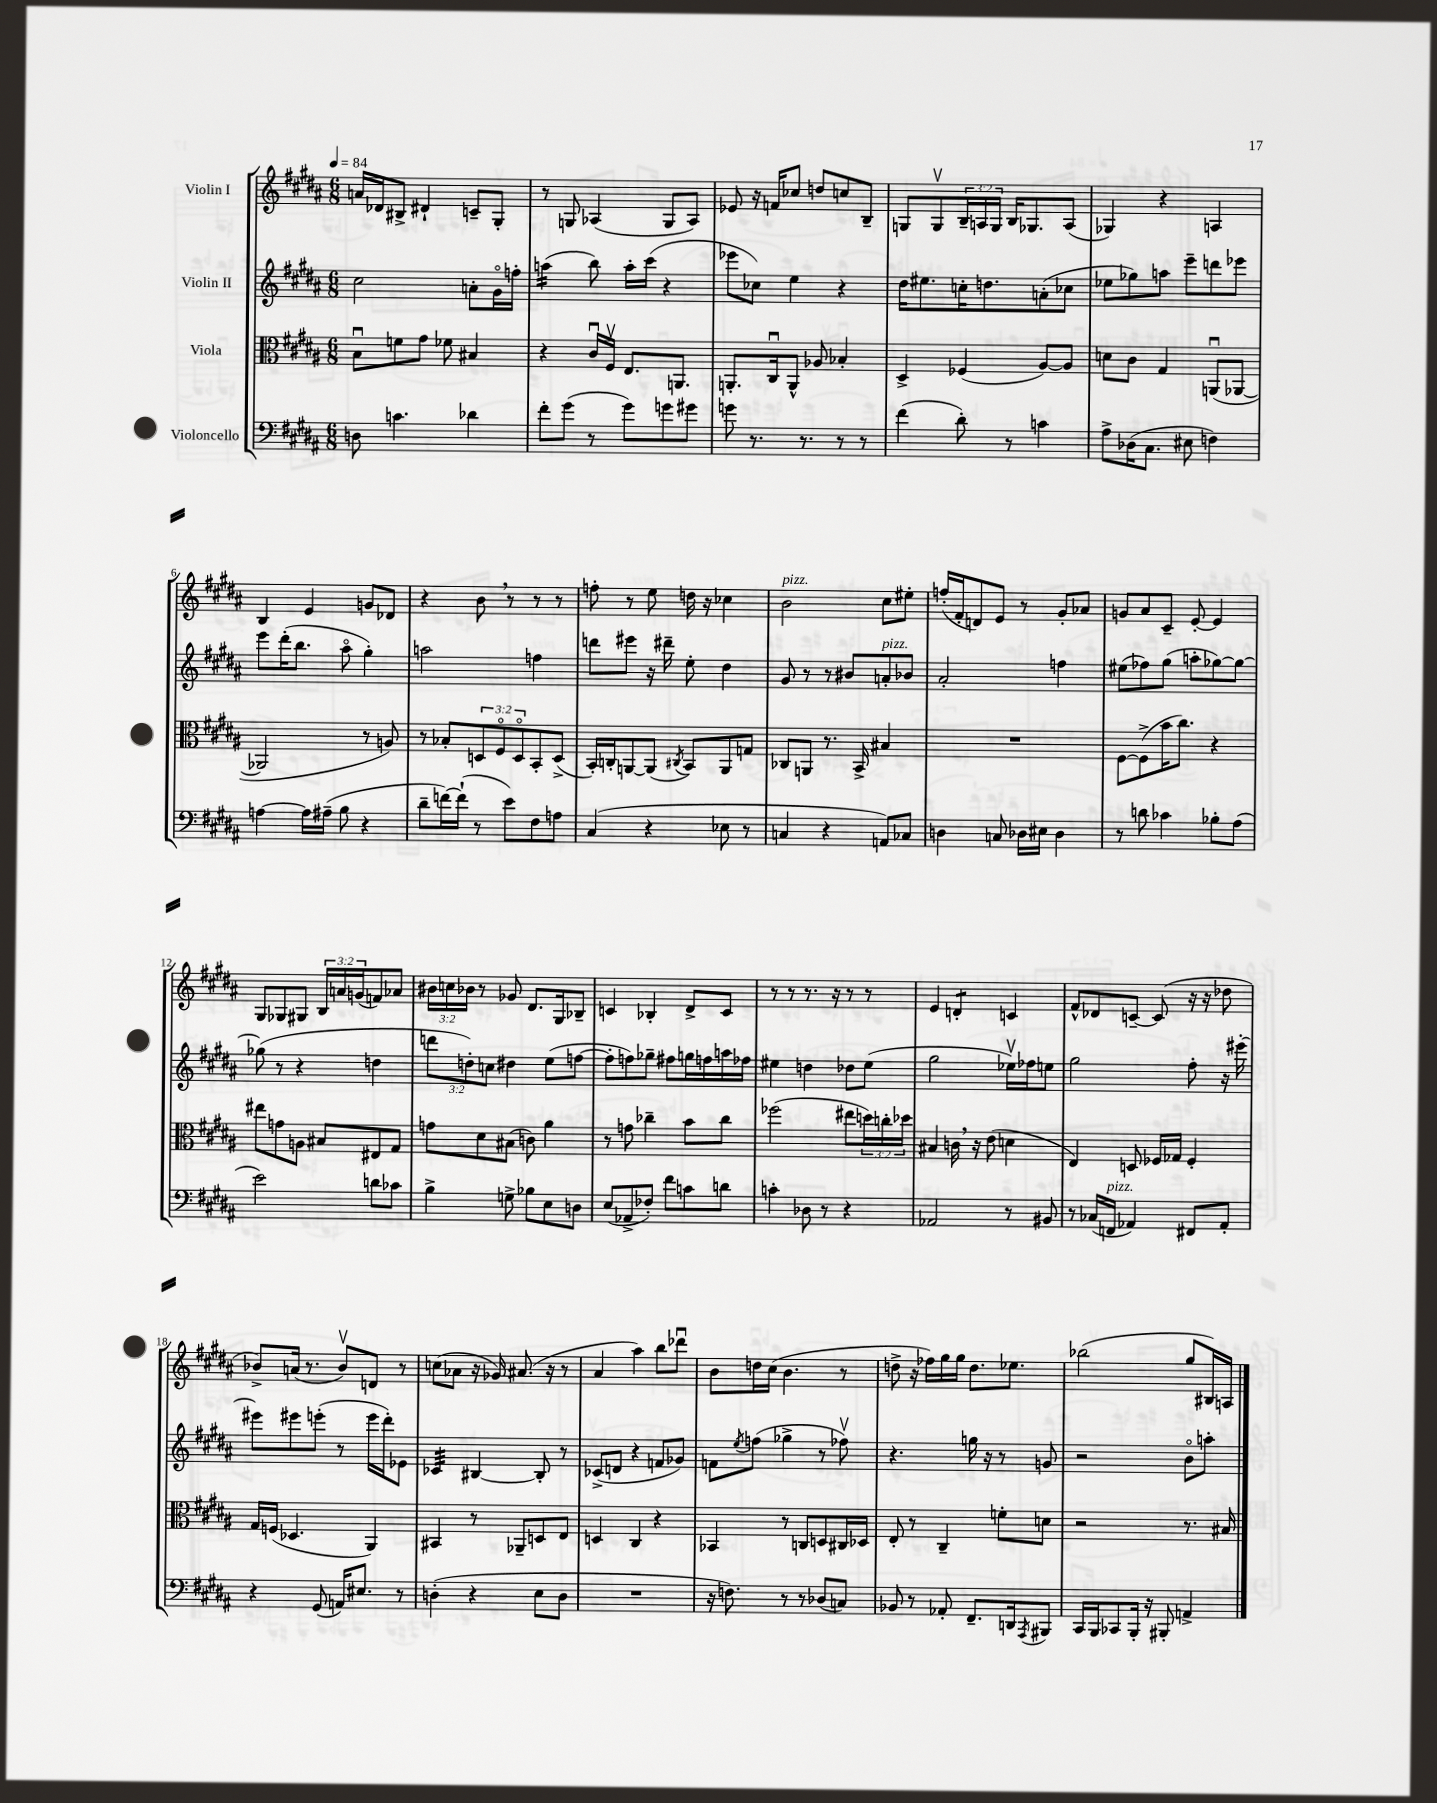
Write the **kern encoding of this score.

**kern	**kern	**kern	**kern
*staff4	*staff3	*staff2	*staff1
*clefF4	*clefC3	*clefG2	*clefG2
*k[f#c#g#d#a#]	*k[f#c#g#d#a#]	*k[f#c#g#d#a#]	*k[f#c#g#d#a#]
*M6/8	*M6/8	*M6/8	*M6/8
*MM84	*MM84	*MM84	*MM84
8D	8Bu	2cc#	16a
.	.	.	16d-
4.c	8f	.	8B#^
.	8g#	.	4d#`
.	8f-	.	.
4d-	4B#	8a'	8c~
.	.	16g#o	8G#'
.	.	16ff'	.
=	=	=	=
8f#'	4r	(4aa	8r
(8g#	.	.	8G
8r	16c#u	8bb)	(4A-
.	16F#v	.	.
8g#)	8.E	16aa'	.
.	.	(16ccc#	.
8g	.	4r	8G
.	8.AA	.	.
8g#	.	.	8A-)
=	=	=	=
8g	8.AA'	8eee-	8e-
8.r	.	8cc-)	16r
.	16C#u	.	16f
.	8AA^^	4ee	8cc-
8.r	.	.	.
.	8A-	.	8dd
8r	4B-'	4r	8cc
8r	.	.	8B~
=	=	=	=
(4f#	4D#^	16dd#	8G
.	.	8.ee#	.
.	.	.	8Gv
8d#')	(4F-	16cc'	24B~
.	.	.	24A
.	.	8.dd	.
.	.	.	24G
8r	.	.	16B
.	.	.	8.G-
4c	[8A#)	(8a'	.
.	8A#]	8cc-	(8A
=	=	=	=
8A#^	8d	8ee-	4G-)
(16D-	8c#	8gg-)	.
8.C#	.	.	.
.	4G#	8aa	4r
8E#	.	8eee~	.
4F)	(8AAu	8ddd	4A
.	[8AA-	8eee-	.
=	=	=	=
[4A	2AA-]	8eee	4B
.	.	(16ddd#'	.
.	.	8.bb	.
16A]	.	.	4e
(16A#~	.	.	.
8B	.	8aa#o	.
4r	8r	4gg#')	8g
.	8A)	.	8d-
=	=	=	=
8d#~	8r	2aa	4r
[16f)	8B-'	.	.
(16f`]	.	.	.
8r	12D	.	8b
.	12F#o	.	.
8e)	.	.	8r
.	12Do	.	.
8F#	8BB'	4ff	8r
8A	(8D^	.	8r
=	=	=	=
(4C#	16BB')	8ddd	8ff'
.	16C'	.	.
.	[8AA	8eee#	8r
4r	(8AA]	16r	8ee
.	.	16ddd#~	.
.	8qC#	.	.
.	8BB)	8ee'	16dd
.	.	.	16r
8E-	8AA	4dd#	4cc-
8r	8G	.	.
=	=	=	=
4C	8C-	8g#	2b
.	8AA	8r	.
4r	8.r	8r	.
.	.	8b#	.
.	16BB^	.	.
8AA)	4B#	8a'	8cc#
8C-	.	8b-	8ee#'
=	=	=	=
4D	2.r	2a#'	(16ff'
.	.	.	16f#'
.	.	.	8d)
8C	.	.	8e
16D-	.	.	8r
16E#	.	.	.
4D-	.	4ff	8g#'
.	.	.	8a-
=	=	=	=
8r	[8F#	(8ee#	8g
8d	(8F#^]	8ff-)	8a#
4c-	16b	(8gg#	8c#~
.	8.cc#)	.	.
.	.	8aa'	[8e'
8B-'	4r	[8gg-)	4e]
(8A#	.	8gg-_	.
=	=	=	=
2e)	8ee#	(8gg-]	8G#
.	8g	8r	8G-
.	8A	4r	8G#
.	8B#	.	24B
.	.	.	24a
.	.	.	(24g
8d	8E#	4dd	8f)
8c-	8G#	.	8a-
=	=	=	=
4B^	8g	12ddd	24b#
.	.	.	24cc
.	.	12dd')	24b-
.	8d#	.	8r
.	.	12cc	.
8G^	(8B#	4dd#	8g-
8B-	8c)	.	8.d#
8E	4a#	(8ee	.
.	.	.	16G#
8D	.	[8ff	8B-~
=	=	=	=
(8E	8r	8ff']	4c
8AA-^	8g	8ff)	.
8F-')	4cc-~	8gg-~	4B-'
8f#	.	8ff#	.
8c	8b	16gg	8d#^
.	.	16ff	.
8d	8cc-	16aa	8c
.	.	16ff-	.
=	=	=	=
4c'	(2ff-	4ee#	8r
.	.	.	8r
8D-	.	4dd	8.r
8r	.	.	.
.	.	.	16r
4r	8ee#	8dd-	8r
.	24dd)	(8ee#	8r
.	24cc'	.	.
.	24dd-	.	.
=	=	=	=
2AA-	4B#	2gg#	4e
.	16c	.	4d'
.	16r	.	.
.	(8e	.	.
8r	4d	16ee-v)	4c
.	.	16ff-	.
8BB#	.	8ee	.
=	=	=	=
8r	4E)	2gg#	8f#^^
(16C-	.	.	8d-
16FF	.	.	.
4AA-)	8D	.	[8c~
.	16F-	.	(8c]
.	16G-	.	.
8FF#	4F-'	8ff#'	16r
.	.	.	16r
8AA-'	.	16r	8dd-
.	.	[16eee#'	.
=	=	=	=
4r	16G#	8eee#]	8b-^)
.	(16F	.	.
.	4.D-	8eee#	(16a
.	.	.	8.r
(8GG#	.	(8eee'	.
16AA)	.	8r	8b-v)
8.E#	.	.	.
.	4AA#)	16eee	8d
.	.	16ddd#')	.
8r	.	8e-	8r
=	=	=	=
(4D'	4BB#	4c-	(8cc
.	.	.	8a-
4r	8r	[4B#	16r
.	.	.	16g-)
.	8AA-~	.	(8.a#
8E	8D	8B#']	.
.	.	.	16r
8D	8E	8r	8r
=	=	=	=
2.r	4D	(8c-^	4a#
.	.	8d	.
.	4C#	4r	4aa#)
.	4r	8f	8bb
.	.	8g-)	8ddd-u
=	=	=	=
16r	4BB-	8f	8b
8.F)	.	.	.
.	.	8qee	.
.	.	(8ff	16dd
.	.	.	(16cc#
8r	8r	4gg-^	4.b
8r	8C	.	.
(8D-	8D	8r	.
8C)	16C#	8ff-v)	8r
.	16D-	.	.
=	=	=	=
8BB-	8E'	4.r	8dd^
8r	8r	.	16r
.	.	.	16ff-)
8AA-'	4C#~	.	16gg#
.	.	.	16gg#
8.FF#~	.	16gg	8.dd
.	.	16r	.
.	8f'	8r	.
16DD	.	.	8.ee-
8qAAA#	.	.	.
8BBB#	8d	8g	.
=	=	=	=
16CC#	2r	2r	(2bb-
16BBB	.	.	.
8CC-	.	.	.
16BBB'	.	.	.
16r	.	.	.
8BBB#'	.	.	.
4AA^	8.r	8bo	8gg#
.	.	8aa'	16B#)
.	16B#	.	16A
==	==	==	==
*-	*-	*-	*-
